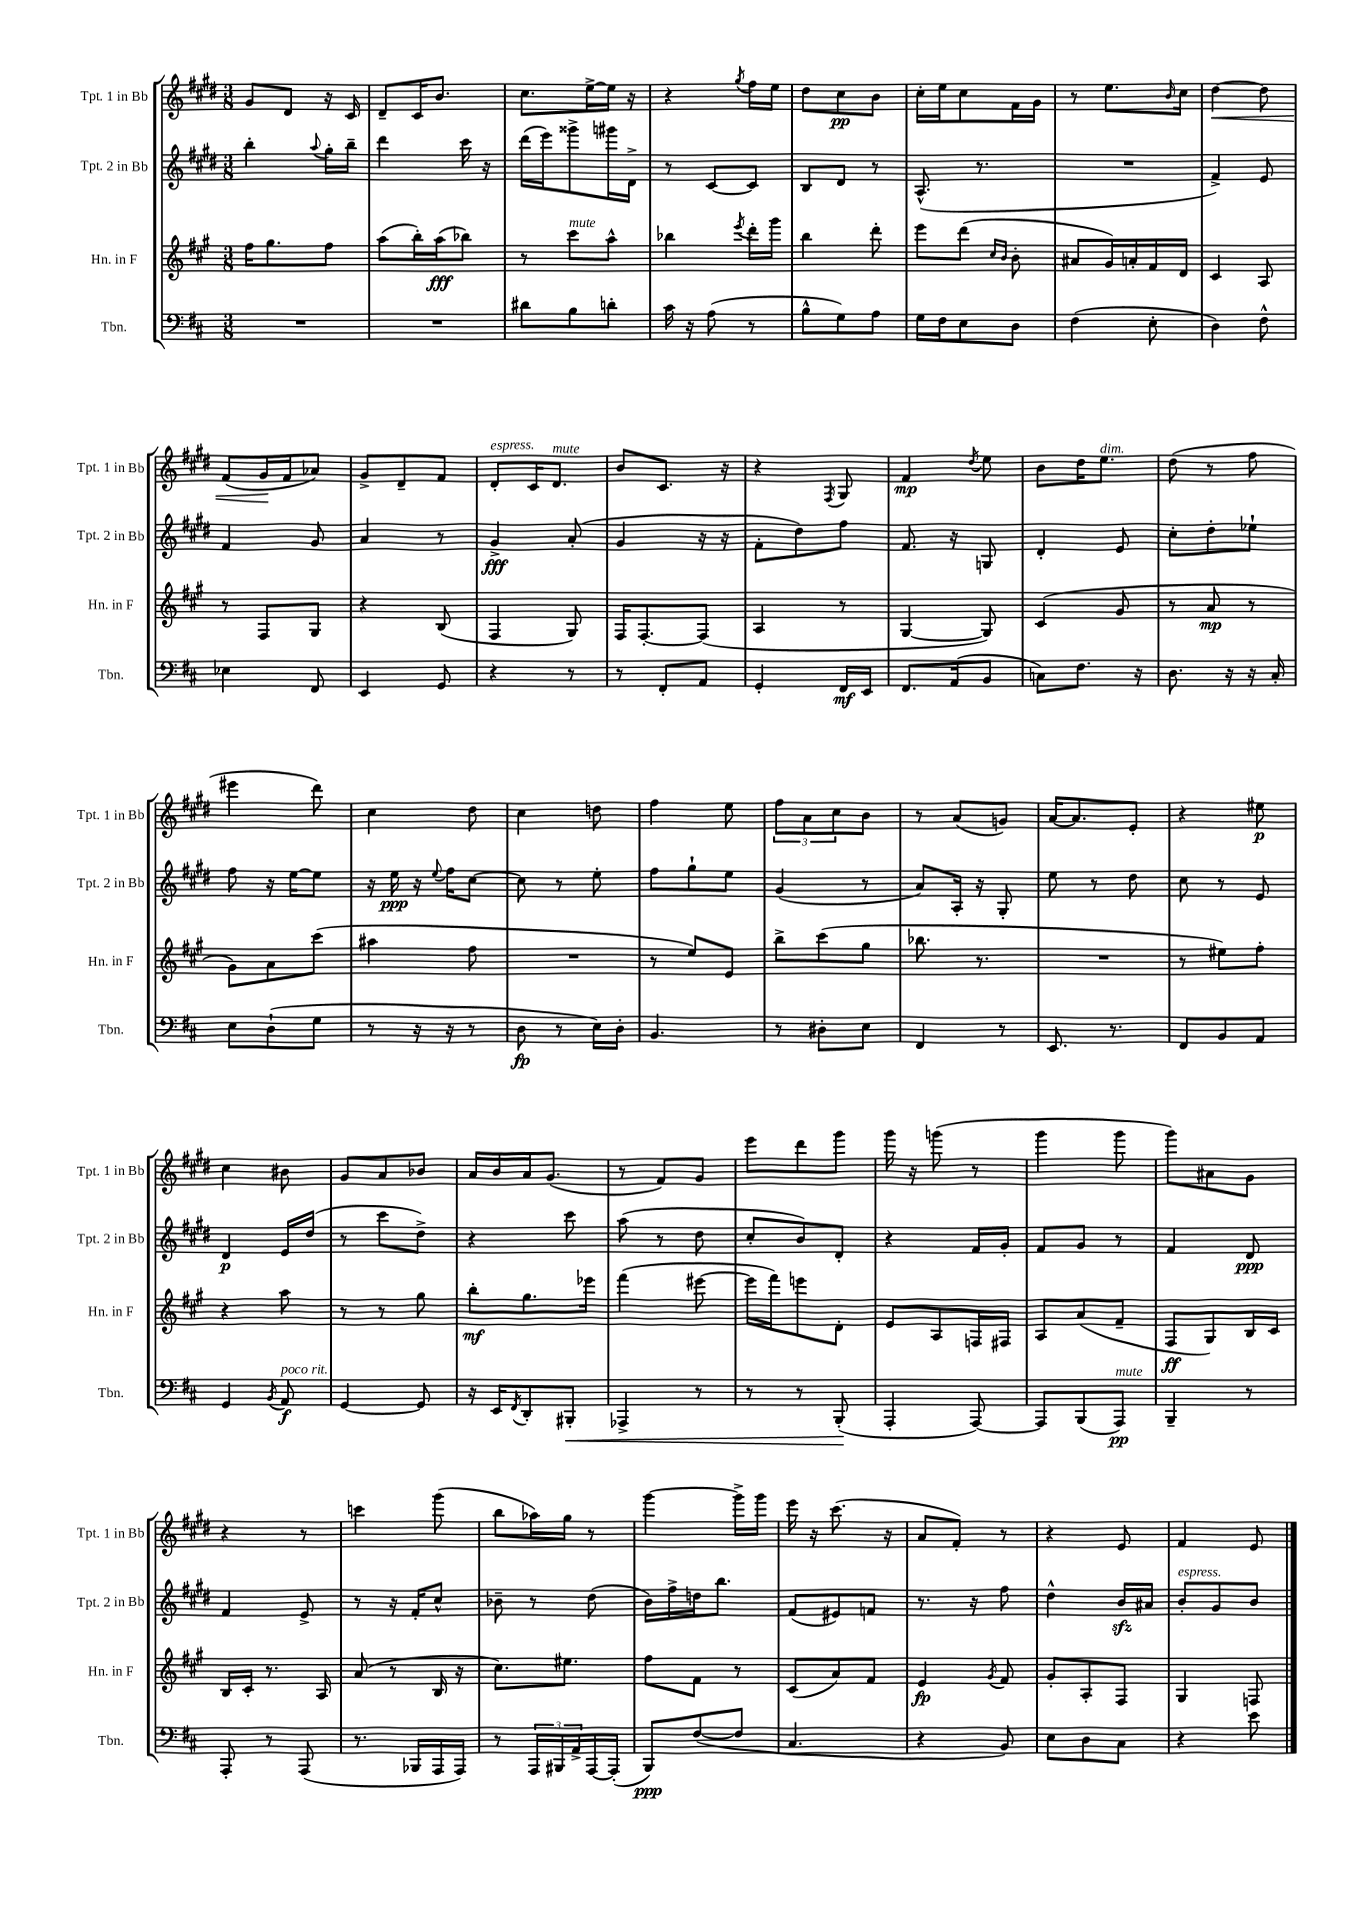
<<
\new StaffGroup <<
\new Staff = "s0" \with { instrumentName = "Tpt. 1 in Bb" shortInstrumentName = "Tpt. 1 in Bb" } {
    \clef treble \key e \major \numericTimeSignature \time 3/8
    gis'8 dis'8 r16 cis'16 |
    dis'8-- cis'16 b'8. |
    cis''8. e''16~-> e''16 r16 |
    r4 \acciaccatura { gis''8 } fis''16 e''16 |
    dis''8 cis''8\pp b'8 |
    cis''16-. e''16 cis''8 fis'16 gis'16 |
    r8 e''8. \grace { b'16 } cis''16 |
    dis''4~\< dis''8 |
    fis'8( gis'16\! fis'16 aes'8) |
    gis'8-> dis'8-- fis'8 |
    dis'8-.^\markup { \italic "espress." } cis'16 dis'8.^\markup { \italic "mute" } |
    b'8 cis'8. r16 |
    r4 \acciaccatura { fis8 } gis8 |
    fis'4\mp \acciaccatura { dis''8 } e''8 |
    b'8 dis''16 e''8.^\markup { \italic "dim." } |
    dis''8( r8 fis''8 |
    eis'''4 dis'''8) |
    cis''4 dis''8 |
    cis''4 d''8 |
    fis''4 e''8 |
    \tuplet 3/2 { fis''8 a'8 cis''8 } b'8 |
    r8 a'8( g'8) |
    a'16~ a'8. e'8-. |
    r4 eis''8\p |
    cis''4 bis'8 |
    gis'8 a'8 bes'8 |
    a'16 b'16 a'16 gis'8.( |
    r8 fis'8) gis'8 |
    e'''8 dis'''8 gis'''8 |
    gis'''16 r16 g'''8( r8 |
    gis'''4 gis'''8 |
    gis'''8) ais'8 gis'8 |
    r4 r8 |
    c'''4 gis'''8( |
    b''8 aes''16) gis''16 r8 |
    gis'''4~ gis'''16-> gis'''16 |
    e'''16 r16 cis'''8.( r16 |
    a'8 fis'8-.) r8 |
    r4 e'8 |
    fis'4 e'8 \bar "|." |
}
\new Staff = "s1" \with { instrumentName = "Tpt. 2 in Bb" shortInstrumentName = "Tpt. 2 in Bb" } {
    \clef treble \key e \major \numericTimeSignature \time 3/8
    b''4-. \appoggiatura { a''8 } gis''16-. b''16-- |
    dis'''4 cis'''16 r16 |
    dis'''16( e'''16) gisis'''8-> gis'''16 dis'16-> |
    r8 cis'8~ cis'8 |
    b8 dis'8 r8 |
    a8.-^( r8. |
    R4. |
    fis'4->) e'8 |
    fis'4 gis'8 |
    a'4 r8 |
    gis'4->\fff a'8-.( |
    gis'4 r16 r16 |
    fis'8-. dis''8) fis''8 |
    fis'8. r16 g8 |
    dis'4-. e'8 |
    cis''8-. dis''8-. ees''8-! |
    fis''8 r16 e''16~ e''8 |
    r16 e''16\ppp r16 \appoggiatura { e''8 } fis''16 cis''8~ |
    cis''8 r8 e''8-. |
    fis''8 gis''8-! e''8 |
    gis'4( r8 |
    a'8) a16-. r16 gis8-. |
    e''8 r8 dis''8 |
    cis''8 r8 e'8 |
    dis'4\p e'16 dis''16( |
    r8 cis'''8 dis''8->) |
    r4 cis'''8 |
    a''8( r8 dis''8 |
    cis''8-. b'8) dis'8-. |
    r4 fis'16 gis'16-. |
    fis'8 gis'8 r8 |
    fis'4 dis'8\ppp |
    fis'4 e'8-> |
    r8 r16 fis'16-. cis''8-^ |
    bes'8-- r8 dis''8( |
    b'16) fis''16-> d''16 b''8. |
    fis'8( eis'8) f'8 |
    r8. r16 fis''8 |
    dis''4-^ b'16\sfz ais'16 |
    b'8-.^\markup { \italic "espress." } gis'8 b'8 \bar "|." |
}
\new Staff = "s2" \with { instrumentName = "Hn. in F" shortInstrumentName = "Hn. in F" } {
    \clef treble \key a \major \numericTimeSignature \time 3/8
    fis''16 gis''8. fis''8 |
    a''8( b''16-.) a''16\fff( bes''8) |
    r8 cis'''8^\markup { \italic "mute" } a''8-^ |
    bes''4 \acciaccatura { e'''8 } d'''16-. gis'''16 |
    b''4 d'''8-. |
    e'''8 d'''8( \grace { cis''16 b'16 } b'8-. |
    ais'8 gis'16) a'16-. fis'16 d'16 |
    cis'4 a8 |
    r8 fis8 gis8 |
    r4 b8( |
    fis4 gis8) |
    fis16 fis8.~-. fis8( |
    a4 r8 |
    gis4~ gis8) |
    cis'4( gis'8 |
    r8 a'8\mp r8 |
    gis'8) a'8 cis'''8( |
    ais''4 fis''8 |
    R4. |
    r8 e''8) e'8 |
    b''8-> cis'''8( gis''8 |
    bes''8. r8. |
    R4. |
    r8 eis''8) fis''8-. |
    r4 a''8 |
    r8 r8 gis''8 |
    b''8-.\mf gis''8. ees'''16 |
    fis'''4( eis'''8~ |
    eis'''16 fis'''16) e'''8 d'8-. |
    e'8 a8 f16 fis16 |
    a8 a'8( fis'8-- |
    fis8\ff gis8) b16 cis'16 |
    b16 cis'16-. r8. a16 |
    a'8( r8 b16 r16 |
    cis''8.) eis''8. |
    fis''8 fis'8 r8 |
    cis'8( a'8) fis'8 |
    e'4\fp \acciaccatura { gis'8 } fis'8 |
    gis'8-. a8-. fis8 |
    gis4 f8 \bar "|." |
}
\new Staff = "s3" \with { instrumentName = "Tbn." shortInstrumentName = "Tbn." } {
    \clef bass \key d \major \numericTimeSignature \time 3/8
    R4. |
    R4. |
    dis'8 b8 d'8-. |
    cis'16 r16 a8( r8 |
    b8-^ g8) a8 |
    g16 fis16 e8 d8 |
    fis4( e8-. |
    d4) fis8-^ |
    ees4 fis,8 |
    e,4 g,8 |
    r4 r8 |
    r8 fis,8-. a,8 |
    g,4-. fis,16\mf e,16 |
    fis,8. a,16( b,8 |
    c8) fis8. r16 |
    d8. r16 r16 cis16-. |
    e8 d8-!( g8 |
    r8 r16 r16 r8 |
    d8\fp r8 e16) d16-. |
    b,4. |
    r8 dis8-. e8 |
    fis,4 r8 |
    e,8. r8. |
    fis,8 b,8 a,8 |
    g,4 \acciaccatura { b,8 } a,8\f^\markup { \italic "poco rit." } |
    g,4~ g,8 |
    r16 e,16 \acciaccatura { fis,8 } d,8-. bis,,8-.\< |
    aes,,4-> r8 |
    r8 r8 b,,8-.\!( |
    a,,4-. a,,8~) |
    a,,8 b,,8( a,,8\pp^\markup { \italic "mute" }) |
    b,,4-- r8 |
    a,,8-. r8 a,,8( |
    r8. bes,,16 a,,16 a,,16) |
    r8 \tuplet 3/2 { a,,16 bis,,16 a,16-> } a,,16~ a,,16-.( |
    b,,8\ppp) fis8~( fis8 |
    cis4. |
    r4 b,8) |
    e8 d8 cis8 |
    r4 e'8 \bar "|." |
}
>>
>>
\layout { \context { \Score \remove "Bar_number_engraver" } }
